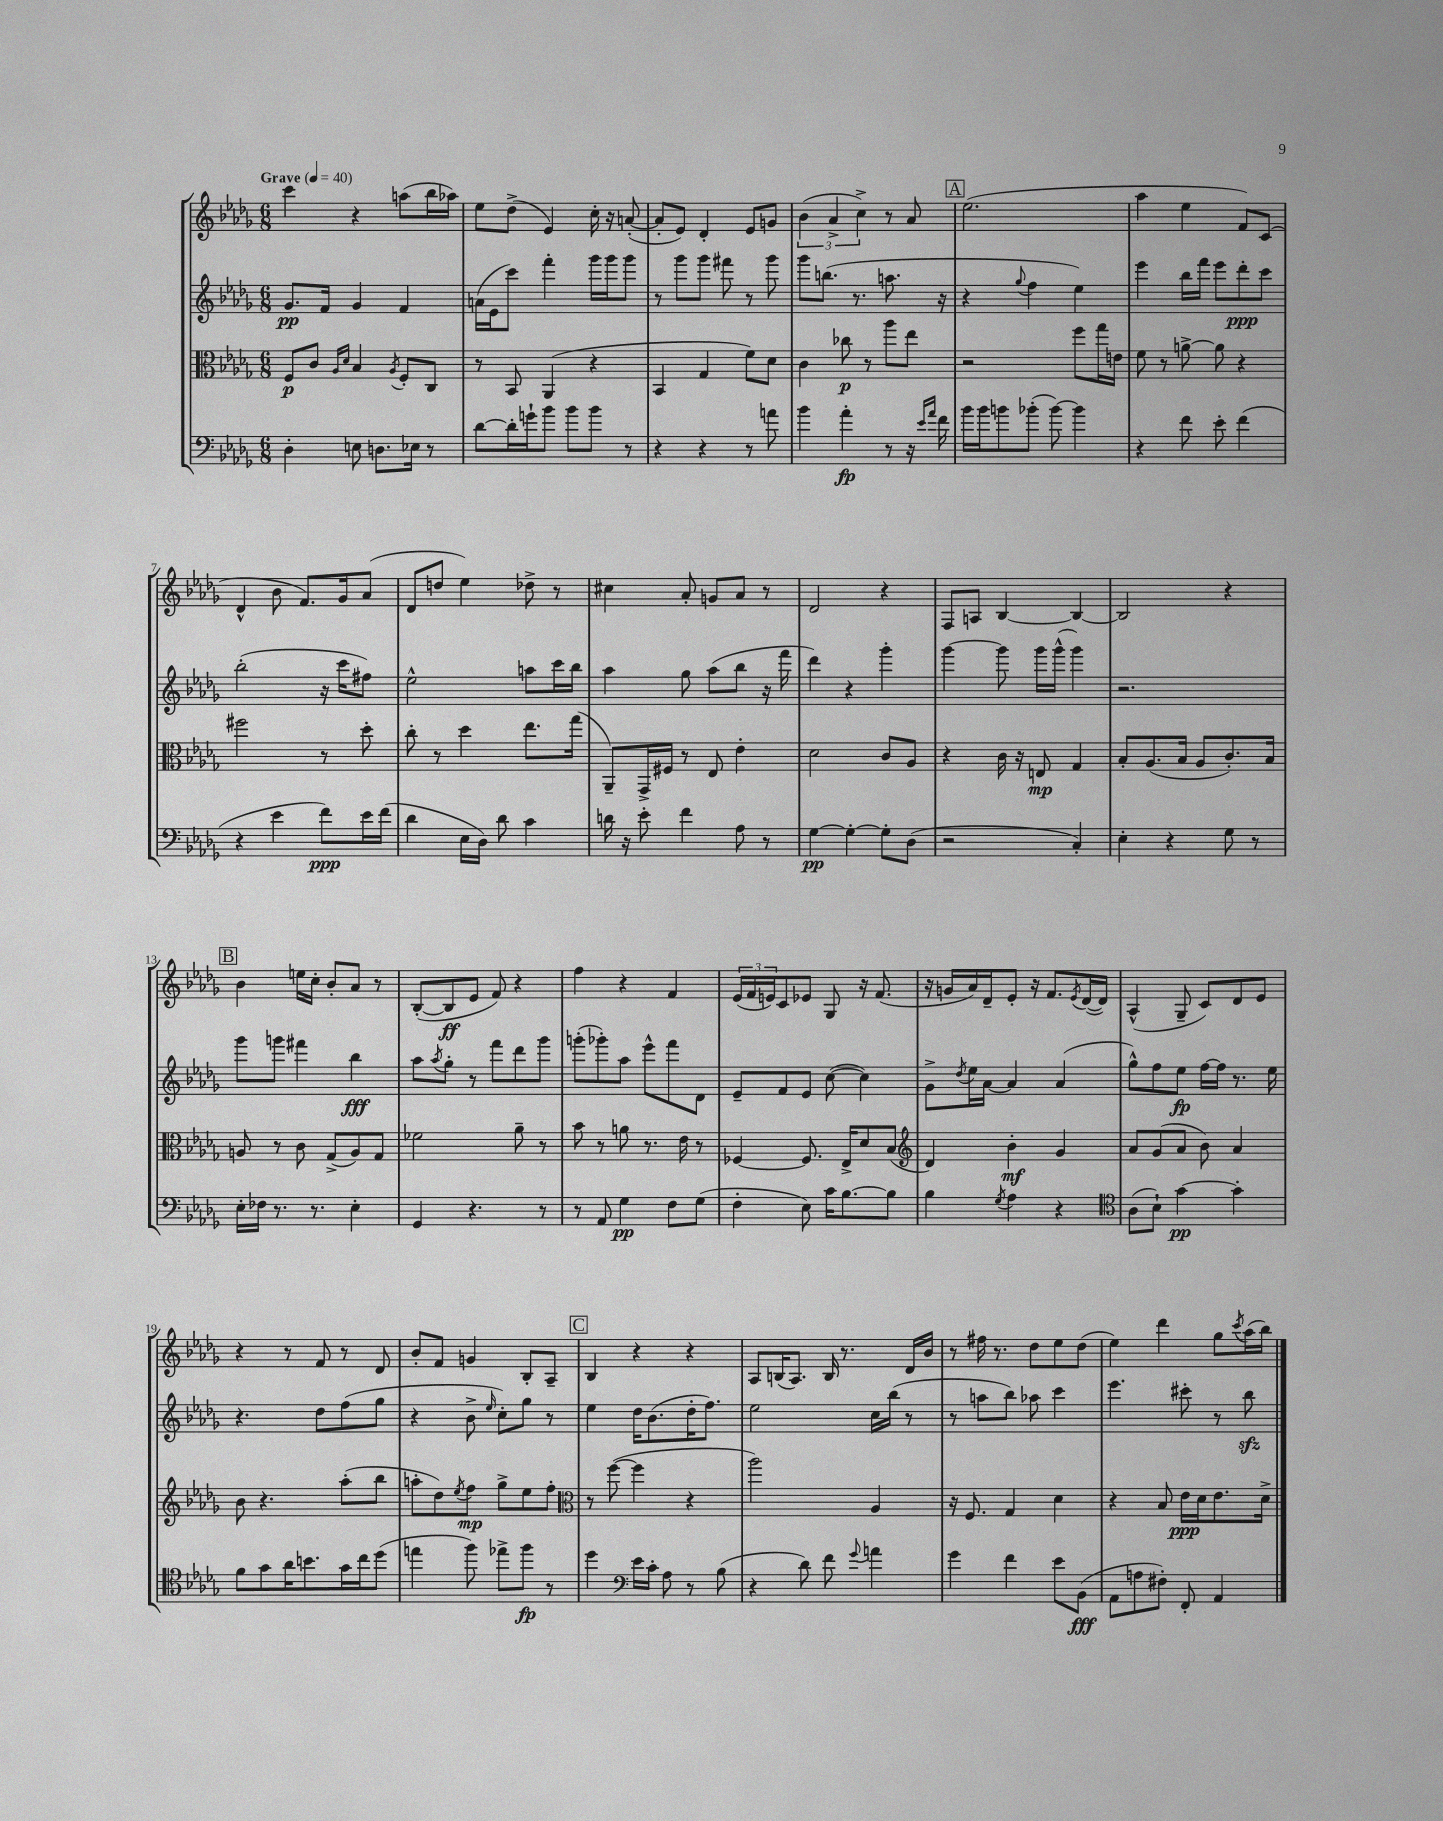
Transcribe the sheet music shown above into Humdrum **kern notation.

**kern	**kern	**kern	**kern
*staff4	*staff3	*staff2	*staff1
*clefF4	*clefC3	*clefG2	*clefG2
*k[b-e-a-d-g-]	*k[b-e-a-d-g-]	*k[b-e-a-d-g-]	*k[b-e-a-d-g-]
*M6/8	*M6/8	*M6/8	*M6/8
*MM40	*MM40	*MM40	*MM40
4D-'	8F	8.g-	4ccc
.	8c	.	.
.	.	16f	.
.	16qqA-	.	.
.	16qqd-	.	.
8E	4B-	4g-	4r
8.D	.	.	.
.	8qA-	.	.
.	8F'	4f	(8aa
16E-	.	.	.
8r	8C	.	16bb-
.	.	.	16aa-)
=	=	=	=
[8d-	8r	(16a	8ee-
.	.	16e-	.
16d-']	8BB-	8ccc)	(8dd-^
16g`	.	.	.
8b-	(4AA-	4fff'	4e-)
8b-	.	.	.
8b-	4r	16ggg-	16cc'
.	.	16ggg-	16r
8r	.	8ggg-	([8a'
=	=	=	=
4r	4BB-	8r	8a']
.	.	8ggg-	8e-)
4r	4G-	8ggg-	4d-'
.	.	8fff#	.
8r	8f)	8r	8e-
8a	8d-	8ggg-	8g
=	=	=	=
4b-	4c	8ggg-	(6b-
.	.	(8.bb	.
.	.	.	6a-^
4a-'	8cc-	.	.
.	.	8.r	.
.	.	.	6cc^)
.	8r	.	.
8r	8aa-	8.aa	8r
16r	8ee-	.	8a-
16qqe-	.	.	.
16qqa-	.	.	.
16f	.	16r	.
=	=	=	=
16b-	2r	4r	(2.ee-
16b-	.	.	.
8b	.	.	.
.	.	8qqgg-	.
(8b-'	.	4ff	.
[8b-)	.	.	.
4b-]	8ff	4ee-)	.
.	16gg-	.	.
.	16e	.	.
=	=	=	=
4r	8f	4eee-	4aa-
.	8r	.	.
8f	[8a^	16bb-	4ee-
.	.	16fff	.
8e-'	8a]	8eee-	.
(4f	4r	8ddd-'	8f)
.	.	8ccc	(8c
=	=	=	=
4r	2ff#	(2bb-'	4d-^^
4e-	.	.	8b-
.	.	.	8.f)
8f)	8r	16r	.
.	.	16ccc	16g-
16e-	8dd-'	8ff#)	(8a-
(16f	.	.	.
=	=	=	=
4d-	8cc'	2ee-^^	8d-
.	8r	.	8dd
16E-	4dd-	.	4ee-)
16D-)	.	.	.
8d-	.	.	.
4c	8.ee-	8aa	8dd-^
.	.	16ccc	8r
.	(16gg-	16bb-	.
=	=	=	=
16d	8AA-~)	4aa-	4cc#
16r	.	.	.
8e-'	16GG-^	.	.
.	16F#	.	.
4f	8r	8gg-	8a-'
.	8E-	(8aa-	8g
8A-	4e-'	8bb-	8a-
8r	.	16r	8r
.	.	16fff	.
=	=	=	=
[4G-	2d-	4ddd-)	2d-
4G-'_	.	4r	.
8G-']	8c	4ggg-'	4r
(8D-	8A-	.	.
=	=	=	=
2r	4r	[4ggg-	8F
.	.	.	8A
.	16c	8ggg-]	[4B-
.	16r	.	.
.	8E	16ggg-	.
.	.	(16ggg-^^	.
4C')	4G-	4ggg-)	4B-_
=	=	=	=
4E-'	8B-'	2.r	2B-]
.	(8.A-	.	.
4r	.	.	.
.	16B-	.	.
.	8A-	.	.
8G-	8.c')	.	4r
8r	.	.	.
.	16B-	.	.
=	=	=	=
16E-'	8A	8ggg-	4b-
16F-	.	.	.
8.r	8r	8ggg	.
.	8c	4fff#	16ee
8.r	.	.	16cc'
.	(8G-^	.	8b-'
4E-'	8A)	4bb-	8a-
.	8G-	.	8r
=	=	=	=
4GG-	2f-	8aa-	([8B-'
.	.	8qaa-	.
.	.	8gg-'	8B-]
4.r	.	8r	8e-
.	.	8fff	8f)
.	8a-~	8ddd-	4r
8r	8r	8ggg-	.
=	=	=	=
8r	8b-	(8ggg'	4ff
8AA-	8r	8ggg-')	.
4G-	8a	8aa-	4r
.	8.r	8eee-^^	.
8F	.	8fff	4f
.	16e-	.	.
(8G-	8r	8d-	.
=	=	=	=
4F'	[4F-	8e-~	(24e-
.	.	.	24f
.	.	.	24e)
.	.	8f	8c
8E-)	8.F-]	8e-	8e-
16c	.	([8cc	8G-
[8.B-	16E-^	.	.
.	8d-	4cc])	16r
.	.	.	(8.f
8B-]	(8B-	.	.
=	=	=	=
*	*clefG2	*	*
4B-	4d-)	8g-^	16r
.	.	.	16g
.	.	8qdd-	.
.	.	16ee-	16a-)
.	.	[16a-	16d-~
8qG-	.	.	.
4A-	4b-'	4a-]	8e-'
.	.	.	16r
.	.	.	8.f
4r	4g-	(4a-	.
.	.	.	8qe-
.	.	.	([16d-
.	.	.	16d-])
=	=	=	=
*clefC4	*	*	*
(8A-	8a-	8gg-^^)	(4A-^^
8B-`)	(8g-	8ff	.
[4g-	8a-	8ee-	8G-~
.	8b-)	[16ff	8c)
.	.	16ff]	.
4g-']	4a-	8.r	8d-
.	.	.	8e-
.	.	16ee-	.
=	=	=	=
8f	8b-	4.r	4r
8g-	4.r	.	.
16a-	.	.	8r
8.b	.	.	.
.	.	8dd-	8f
16g-	(8aa-'	(8ff	8r
16cc	.	.	.
(8dd-	8bb-	8gg-	8d-
=	=	=	=
4ee	8aa'	4r	8b-'
.	8dd-)	.	8f
.	8qee-	.	.
8ff)	8ff	8b-^	4g
.	.	16qqee-	.
8ee-^	8gg-^	8cc')	.
8ff	8ee-	8gg-	8B-'
8r	8ff'	8r	8A-~
=	=	=	=
*	*clefC3	*	*
4dd-	8r	4ee-	4B-
.	([8ff	.	.
*clefF4	*	*	*
16e-	4ff]	16dd-	4r
16c'	.	(8.b-	.
8A-	.	.	.
8r	4r	16dd-'	4r
.	.	8.ff)	.
(8B-	.	.	.
=	=	=	=
4r	2aa-)	2ee-	8A-
.	.	.	(16B
.	.	.	8.A-)
8d-)	.	.	.
8f	.	.	16B
.	.	.	8.r
8qqg-	.	.	.
4a	4A-	16cc	.
.	.	(16bb-	.
.	.	8r	16d-
.	.	.	16b-
=	=	=	=
4g-	16r	8r	8r
.	8.F	.	.
.	.	8aa	16ff#
.	.	.	8.r
4f	4G-	8bb-)	.
.	.	8aa-	8dd-
8e-	4d-	4ccc	8ee-
(8BB-	.	.	(8dd-
=	=	=	=
8AA-	4r	4.eee-	4ee-)
8A	.	.	.
8F#')	8B-	.	4ddd-
8FF'	16e-	8ccc#'	.
.	16d-	.	.
4AA-	8.e-	8r	8gg-
.	.	.	8qccc
.	.	8bb-	(16aa-
.	16d-^	.	16bb-)
==	==	==	==
*-	*-	*-	*-
